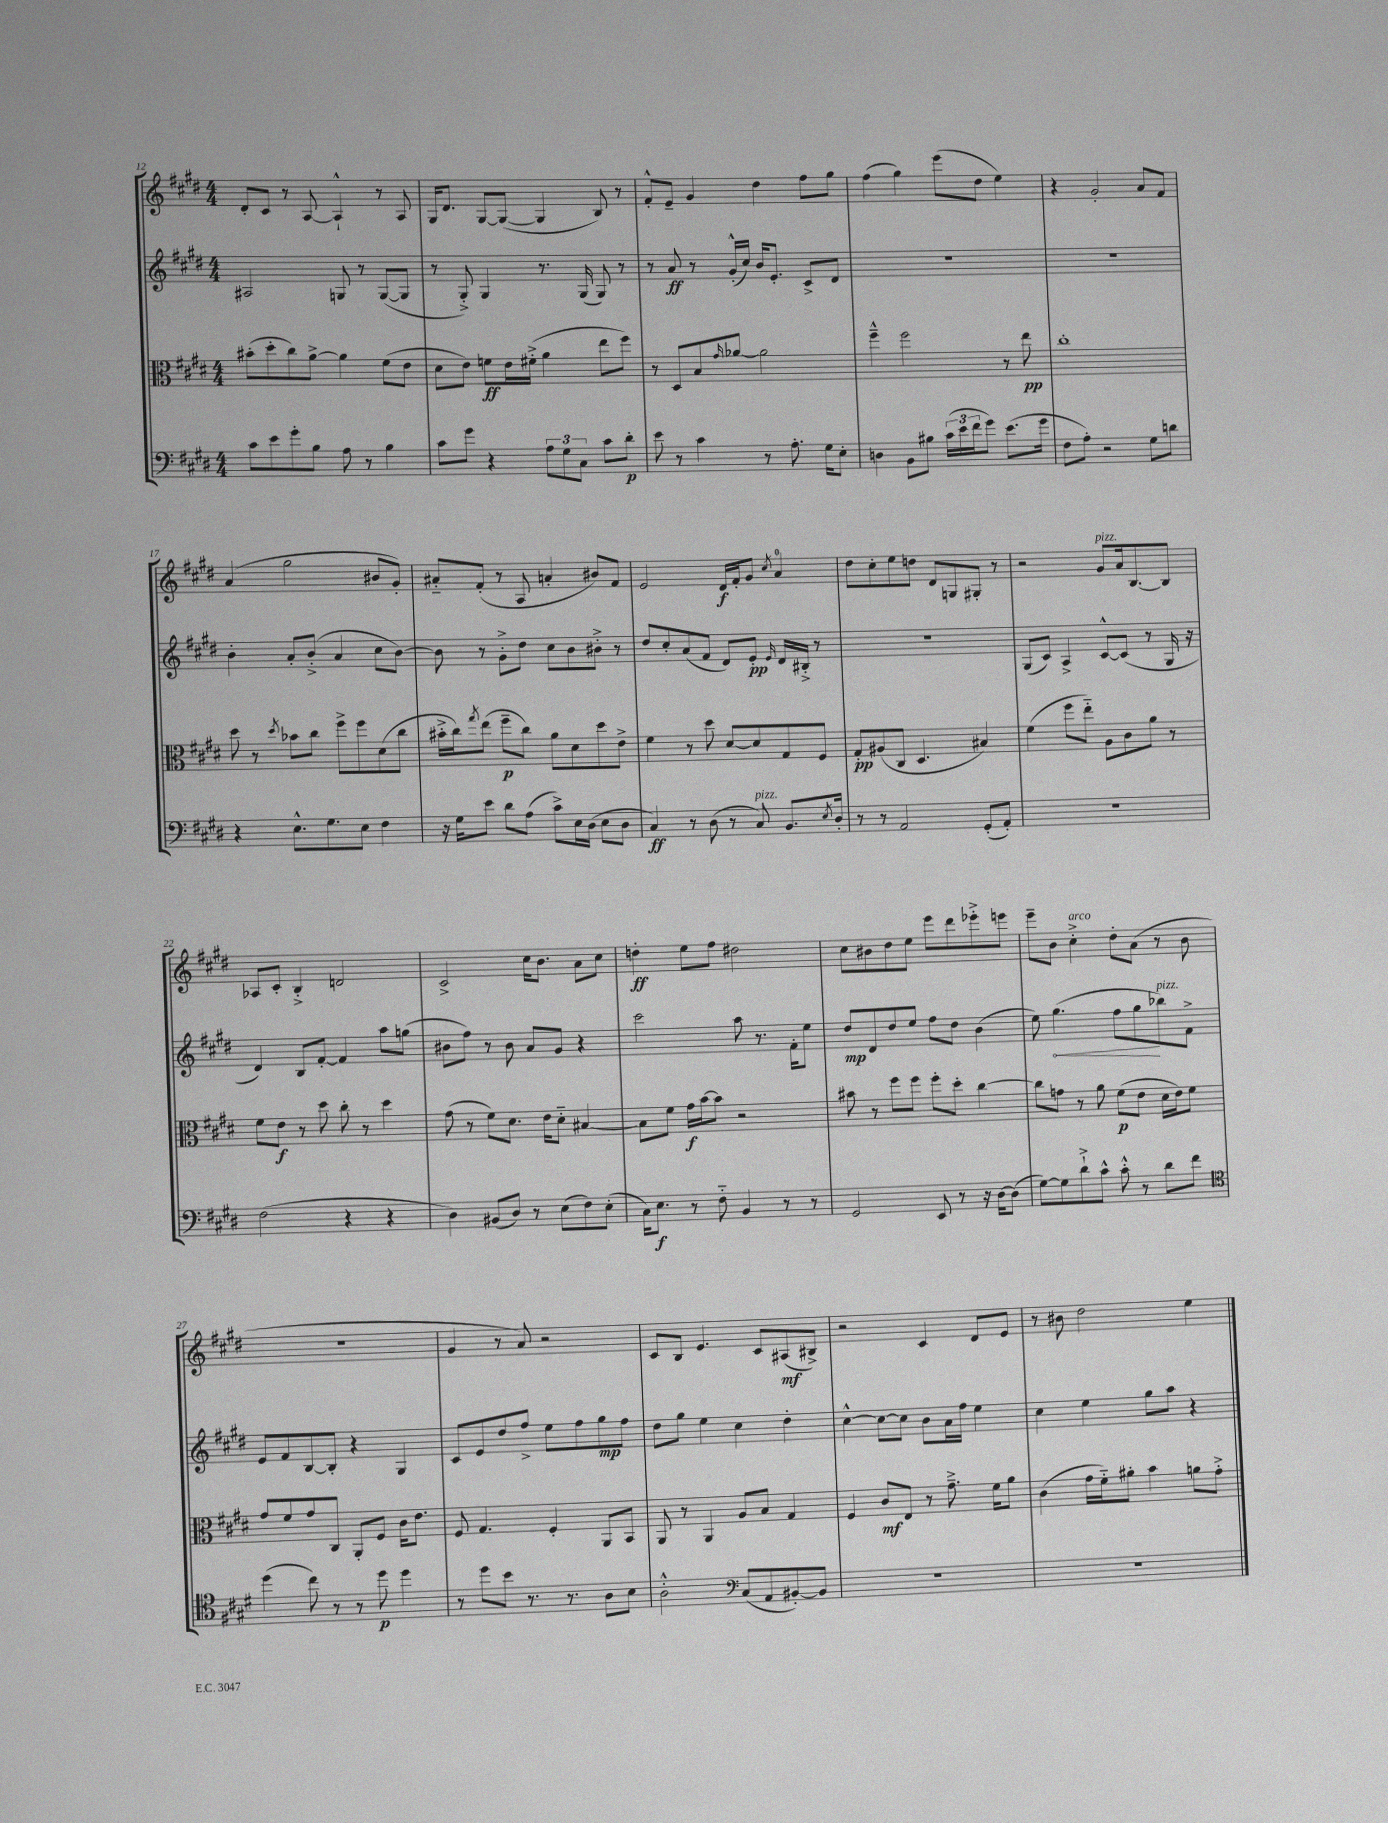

**kern	**dynam	**kern	**dynam	**kern	**dynam	**kern	**dynam
*part4	*part4	*part3	*part3	*part2	*part2	*part1	*part1
*staff4	*staff4	*staff3	*staff3	*staff2	*staff2	*staff1	*staff1
*clefF4	*	*clefC3	*	*clefG2	*	*clefG2	*
*k[f#c#g#d#]	*	*k[f#c#g#d#]	*	*k[f#c#g#d#]	*	*k[f#c#g#d#]	*
*M4/4	*	*M4/4	*	*M4/4	*	*M4/4	*
=12	=12	=12	=12	=12	=12	=12	=12
8c#\L	.	(8b#X'\L	.	2A#X/	.	8d#'/L	.
8e\	.	8dd#'\	.	.	.	8c#/J	.
8g#'\	.	8cc#\)	.	.	.	8r	.
8B\J	.	[8a^\J	.	.	.	[8A/	.
8A\	.	4a\]	.	8Gn/	.	4A`^^/]	.
8r	.	.	.	8r	.	.	.
4B\	.	(8f#\L	.	([8G/L	.	8r	.
.	.	8e\J	.	8G/J]	.	8A/	.
=13	=13	=13	=13	=13	=13	=13	=13
8c#\L	.	8d#\L	.	8r	.	16G#/KL	.
.	.	.	.	.	.	8.d#/J	.
8g#\J	.	8e\J)	.	8G#'^/)	.	.	.
4r	.	8fn\L	ff	4G#/	.	[8G#/L	.
.	.	16e\L	.	.	.	(8G#/J_	.
.	.	(16f#X'^\JJ	.	.	.	.	.
12A\L	.	4a\	.	8.r	.	4G#/]	.
12G#\	.	.	.	.	.	.	.
12C#\J	.	.	.	.	.	.	.
.	.	.	.	(16G#/	.	.	.
8c#\L	.	8ee\L	.	8G#/)	.	8B/)	.
8d#'\J	p	8ff#\J)	.	8r	.	8r	.
=14	=14	=14	=14	=14	=14	=14	=14
8e\	.	8r	.	8r	.	8f#'^^/L	.
8r	.	8D#/L	.	8a/	ff	8e~/J	.
4c#\	.	8B/	.	8r	.	4g#/	.
.	.	16qqg#/	.	.	.	.	.
.	.	[8a-X/J	.	(16g#'^^/LL	.	.	.
.	.	.	.	16cc#/JJ)	.	.	.
8r	.	2a-\]	.	16b/KL	.	4dd#\	.
.	.	.	.	8.e'/J	.	.	.
8.A'\	.	.	.	.	.	.	.
.	.	.	.	8c#^/L	.	8ff#\L	.
16G#\KL	.	.	.	.	.	.	.
8E'\J	.	.	.	8d#/J	.	8gg#\J	.
=15	=15	=15	=15	=15	=15	=15	=15
4Dn\	.	4ff#~^^\	.	1r	.	(4ff#\	.
8BB\L	.	2ff#\	.	.	.	4gg#\)	.
8B#X\J	.	.	.	.	.	.	.
(24c#\LL	.	.	.	.	.	(8eee\L	.
24e\	.	.	.	.	.	.	.
24f#\J	.	.	.	.	.	.	.
8g#\J)	.	.	.	.	.	8dd#\J	.
(8.e\L	.	8r	.	.	.	4ee\)	.
.	.	8ee\	pp	.	.	.	.
16g#\Jk	.	.	.	.	.	.	.
=16	=16	=16	=16	=16	=16	=16	=16
8F#\L	.	1cc#'	.	1r	.	4r	.
8A'\J)	.	.	.	.	.	.	.
2r	.	.	.	.	.	2g#'/	.
8G#\L	.	.	.	.	.	8a/L	.
8dn\J	.	.	.	.	.	8f#/J	.
!!LO:LB:g=z
=17	=17	=17	=17	=17	=17	=17	=17
4r	.	8dd#\	.	4b'\	.	(4a/	.
.	.	8r	.	.	.	.	.
.	.	8qdd#/	.	.	.	.	.
8.E^^\L	.	8b-X\L	.	8a'/L	.	2gg#\	.
.	.	8cc#\J	.	(8b'^/J	.	.	.
8.G#\	.	.	.	.	.	.	.
.	.	8ff#^\L	.	4a/	.	.	.
8E\J	.	8ff#\	.	.	.	.	.
4F#\	.	(8d#\	.	8cc#\L	.	8b#X/L	.
.	.	8cc#\J	.	[8b\J)	.	8g#'/J)	.
=18	=18	=18	=18	=18	=18	=18	=18
16r	.	16b#X'^\LL	.	8b\]	.	8a#X/L	.
16G#\KL	.	16cc#\J)	.	.	.	.	.
.	.	8qgg#/	.	.	.	.	.
8e\J	.	(8ee\J	.	8r	.	(8f#'/J	.
8d#\L	.	8ff#~\L	p	8g#'^\L	.	8r	.
(8A\J	.	8cc#\J)	.	8dd#\J	.	8A/	.
8c#^\L)	.	8a\L	.	8cc#\L	.	4an'/	.
16E\L	.	8d#\	.	8b\	.	.	.
(16D#\JJ	.	.	.	.	.	.	.
8E\L	.	8dd#\	.	8b#X'^\J	.	8b#X/L)	.
8D#\J	.	8e^\J	.	8r	.	8f#/J	.
=19	=19	=19	=19	=19	=19	=19	=19
4C#/)	ff	4f#\	.	8dd#/L	.	2e/	.
.	.	.	.	8cc#'/	.	.	.
8r	.	8r	.	(8a/	.	.	.
(8D#\	.	8dd#\	.	8f#/J	.	.	.
8r	.	[8d#/L	.	8d#/L)	.	16d#/LL	f
.	.	.	.	.	.	16f#'/J	.
!LO:TX:a:i:t=pizz.	!	!	!	!	!	!	!
8C#/)	.	8d#/]	.	8e'/J	pp	8g#/J	.
.	.	.	.	16qqe/	.	8qcc#/	.
8.BB/L	.	8G#/	.	16d#/LL	.	4a/	.
.	.	.	.	16B#X'^/JJ	.	.	.
.	.	8F#/J	.	8r	.	.	.
8qE/	.	.	.	.	.	.	.
16D#'/Jk	.	.	.	.	.	.	.
=20	=20	=20	=20	=20	=20	=20	=20
8r	.	8G#'/L	pp	1r	.	8dd#\L	.
8r	.	(8A#X/	.	.	.	8cc#'\	.
2AA/	.	8C#/J	.	.	.	8ee\	.
.	.	4.D#/	.	.	.	8ddn\J	.
.	.	.	.	.	.	8d#/L	.
.	.	.	.	.	.	8Gn/	.
(8GG#'/L	.	4B#X/)	.	.	.	8G#X'/J	.
8AA'/J)	.	.	.	.	.	8r	.
=21	=21	=21	=21	=21	=21	=21	=21
1r	.	(4f#\	.	(8G#/L	.	2r	.
.	.	.	.	8c#/J)	.	.	.
.	.	8ff#\L	.	4A^/	.	.	.
.	.	8ee\J)	.	.	.	.	.
!	!	!	!	!	!	!LO:TX:a:i:t=pizz.	!
.	.	8A\L	.	[8c#^^/L	.	8g#/L	.
.	.	8c#\	.	(8c#/J]	.	16a/k	.
.	.	.	.	.	.	[8.B/	.
.	.	8a\J	.	8r	.	.	.
.	.	8r	.	16G#/	.	8B/J]	.
.	.	.	.	16r	.	.	.
!!LO:LB:g=z
=22	=22	=22	=22	=22	=22	=22	=22
(2F#\	.	8f#\L	.	4d#/)	.	8A-X/L	.
.	.	8e\J	f	.	.	8c#'/J	.
.	.	8r	.	8B/L	.	4B'^/	.
.	.	8dd#\	.	[8f#'/J	.	.	.
4r	.	8cc#'\	.	4f#/]	.	2dn/	.
.	.	8r	.	.	.	.	.
4r	.	4dd#\	.	8aa\L	.	.	.
.	.	.	.	(8ggn\J	.	.	.
=23	=23	=23	=23	=23	=23	=23	=23
4D#\)	.	(8g#\	.	8b#X\L	.	2c#^/	.
.	.	8r	.	8ff#\J)	.	.	.
(8BB#X/L	.	8f#\L)	.	8r	.	.	.
8D#/J)	.	8.d#\J	.	8b#\	.	.	.
8r	.	.	.	8a/L	.	16cc#\KL	.
.	.	16e\KL	.	.	.	8.b\J	.
(8E\L	.	8d#\J	.	8g#/J	.	.	.
8F#\)	.	[4B#X/	.	4r	.	8a\L	.
(8E'\J	.	.	.	.	.	8cc#\J	.
=24	=24	=24	=24	=24	=24	=24	=24
16C#\KL)	.	8B#\L]	.	2ccc#\	.	4ddn'\	ff
8.E\J	f	.	.	.	.	.	.
.	.	8f#\J	.	.	.	.	.
8r	.	16g#\LL	f	.	.	8ee\L	.
.	.	[16b\J	.	.	.	.	.
8F#\	.	8b\J]	.	.	.	8ff#\J	.
4BB/	.	2r	.	8aa\	.	2dd#X\	.
.	.	.	.	8.r	.	.	.
8r	.	.	.	.	.	.	.
.	.	.	.	16f#'\KL	.	.	.
8r	.	.	.	8ee\J	.	.	.
=25	=25	=25	=25	=25	=25	=25	=25
2GG#/	.	8b#X\	.	8dd#/L	mp	8cc#\L	.
.	.	8r	.	8d#/	.	8b#X\	.
.	.	8ff#\L	.	8dd#/	.	8dd#\	.
.	.	8ff#\J	.	8ee/J	.	8ee\J	.
8EE/	.	8ff#'\L	.	8ff#\L	.	8eee\L	.
8r	.	8dd#'\J	.	8dd#\J	.	8ddd#\	.
16r	.	[4cc#\	.	(4b\	.	8eee-X'^\	.
[16D#\KL	.	.	.	.	.	.	.
(8D#\J]	.	.	.	.	.	8eeen\J	.
=26	=26	=26	=26	=26	=26	=26	=26
[8G#\L)	.	8cc#\L]	.	8ee\)	.	8eee~\L	.
!	!	!	!	!	!LO:HP:b	!	!
8G#\]	.	8gn\J	.	(4.gg#\	<	8b\J	.
!	!	!	!	!	!	!LO:TX:a:i:t=arco	!
8d#`^\	.	8r	.	.	.	4cc#'^\	.
8c#^^\J	.	8a\	.	.	.	.	.
8c#'^^\	.	(8f#\L	p	8ff#\L	.	8dd#'\L	.
8r	.	8e\J	.	8gg#\	.	(8a\J	.
!	!	!	!	!LO:TX:a:i:t=pizz.	!	!	!
8d#\L	.	16d#\LL	.	8bb-X\)	[	8r	.
.	.	16e\J)	.	.	.	.	.
8f#\J	.	8f#\J	.	8f#^\J	.	8b\	.
!!LO:LB:g=z
=27	=27	=27	=27	=27	=27	=27	=27
*clefC4	*	*	*	*	*	*	*
(4dd#\	.	8g#/L	.	8e/L	.	1r	.
.	.	8f#/	.	8f#/	.	.	.
8cc#\)	.	8g#/	.	[8B/	.	.	.
8r	.	8C#/J	.	8B'/J]	.	.	.
8r	.	8AA'/L	.	4r	.	.	.
8dd#\	p	8F#/J	.	.	.	.	.
4dd#\	.	16c#\KL	.	4G#/	.	.	.
.	.	8.e\J	.	.	.	.	.
=28	=28	=28	=28	=28	=28	=28	=28
8r	.	8F#/	.	8c#/L	.	4g#/	.
8dd#\L	.	4.G#/	.	8e/	.	.	.
8b\J	.	.	.	8dd#/	.	8r	.
8.r	.	.	.	8ff#^/J	.	8a/)	.
.	.	4F#'/	.	8ee\L	.	2r	.
8.r	.	.	.	.	.	.	.
.	.	.	.	8ff#\	.	.	.
8A\L	.	8AA/L	.	8gg#\	mp	.	.
8B\J	.	8BB/J	.	8ff#\J	.	.	.
=29	=29	=29	=29	=29	=29	=29	=29
2A'^^\	.	8AA/	.	8dd#\L	.	8c#/L	.
.	.	8r	.	8gg#\J	.	8B/J	.
.	.	4AA/	.	4ee\	.	4.e/	.
*clefF4	*	*	*	*	*	*	*
(8C#/L	.	8A/L	.	4cc#\	.	.	.
8AA/	.	8B/J	.	.	.	8c#/L	.
[8BB#X'/)	.	4G#/	.	4dd#'\	.	(8A#X/	mf
8BB#/J]	.	.	.	.	.	8B#X^/J)	.
=30	=30	=30	=30	=30	=30	=30	=30
1r	.	4F#/	.	[4cc#^^\	.	2r	.
.	.	8c#/L	mf	8cc#\L_	.	.	.
.	.	8E/J	.	8cc#\J]	.	.	.
.	.	8r	.	8b\L	.	4c#/	.
.	.	8.g#~^\	.	16a\L	.	.	.
.	.	.	.	16ff#\JJ	.	.	.
.	.	.	.	4ee\	.	8d#/L	.
.	.	16f#\KL	.	.	.	.	.
.	.	8a\J	.	.	.	8e/J	.
=31	=31	=31	=31	=31	=31	=31	=31
1r	.	(4c#\	.	4cc#\	.	8r	.
.	.	.	.	.	.	8b#X\	.
.	.	16g#\LL	.	4ee\	.	2dd#\	.
.	.	16f#\J)	.	.	.	.	.
.	.	8a#X'\J	.	.	.	.	.
.	.	4b\	.	8gg#\L	.	.	.
.	.	.	.	8aa\J	.	.	.
.	.	8an\L	.	4r	.	4ee\	.
.	.	8g#'^\J	.	.	.	.	.
==	==	==	==	==	==	==	==
*-	*-	*-	*-	*-	*-	*-	*-
